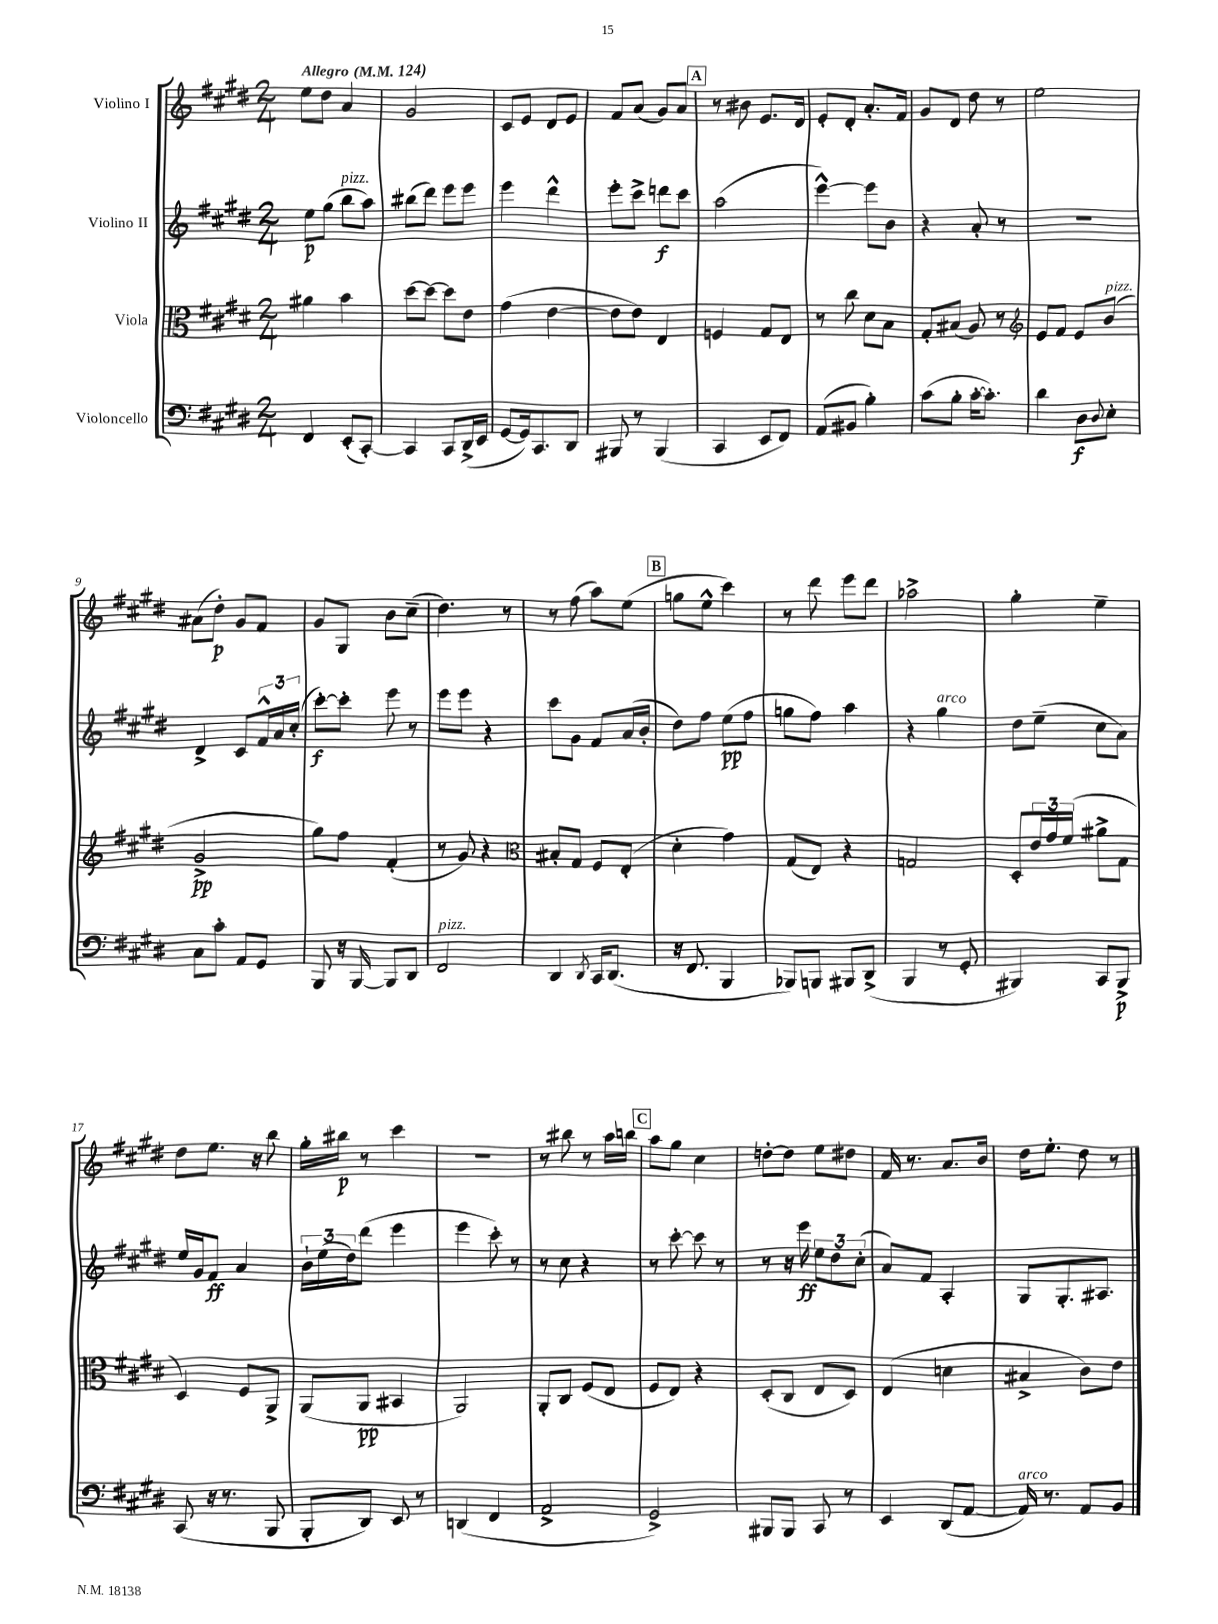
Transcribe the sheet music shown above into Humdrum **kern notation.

**kern	**kern	**kern	**kern
*staff4	*staff3	*staff2	*staff1
*clefF4	*clefC3	*clefG2	*clefG2
*k[f#c#g#d#]	*k[f#c#g#d#]	*k[f#c#g#d#]	*k[f#c#g#d#]
*M2/4	*M2/4	*M2/4	*M2/4
*MM124	*MM124	*MM124	*MM124
4FF#	4a#	8ee	8ee
.	.	(8gg#	8dd#
(8EE'	4b	8bb	4a
[8CC#')	.	8aa)	.
=	=	=	=
4CC#]	[8dd#	(8bb#	2g#
.	8dd#_	8ddd#)	.
8CC#	8dd#]	8eee	.
(16DD#^	8e	8eee	.
16EE	.	.	.
=	=	=	=
[8GG#	(4g#	4eee	8c#
16GG#])	.	.	8e
8.CC#	.	.	.
.	[4e	4ddd#^^	8d#
8DD#	.	.	8e
=	=	=	=
8BBB#	8e]	8eee'	8f#
8r	8e)	8ccc#^	(8a
(4BBB#	4E	8ddd	8g#)
.	.	8ccc#	8a
=	=	=	=
4CC#	4F	(2aa	8r
.	.	.	8b#
8EE	8G#	.	8.e
8FF#)	8E	.	.
.	.	.	16d#
=	=	=	=
(8AA	8r	[4eee^^)	8e'
8BB#	8cc#	.	8d#'
4B')	8d#	8eee]	8.a'
.	8B	8b	.
.	.	.	16f#
=	=	=	=
(8c#	8G#'	4r	8g#
8B'	(8B#	.	8d#
[16c#'	8A)	8a'	8dd#
8.c#'])	.	.	.
.	8r	8r	8r
=	=	=	=
*	*clefG2	*	*
4d#	8e	2r	2ee
.	8f#	.	.
8D#	8e	.	.
8qqD#	.	.	.
8E'	(8b	.	.
=	=	=	=
8C#	2g#^	4d#^	(8a#
8c#'	.	.	8dd#')
8AA	.	8c#	8g#
8GG#	.	24f#^^	8f#
.	.	24a	.
.	.	(24cc#'	.
=	=	=	=
8BBB	8gg#)	[8ccc#')	8g#
16r	8ff#	8ccc#']	8G#
[16BBB	.	.	.
8BBB]	(4f#'	8eee	8b
8DD#	.	8r	(8cc#~
=	=	=	=
2FF#	8r	8eee	4.dd#)
.	8g#)	8eee	.
.	4r	4r	.
.	.	.	8r
=	=	=	=
*	*clefC3	*	*
4DD#	8B#'	8ccc#	8r
.	8G#	8g#	(8ff#
8qDD#	.	.	.
16CC#	8F#	8f#	8aa)
(8.DD#	.	.	.
.	(8E'	(16a	(8ee
.	.	16b'	.
=	=	=	=
16r	4d#'	8dd#)	8gg
8.FF#	.	.	.
.	.	8ff#	8ee^^
4BBB	4g#)	(8ee	4ccc#)
.	.	8ff#	.
=	=	=	=
8BBB-)	(8G#	8gg	8r
8BBB	8E)	8ff#)	8ddd#
8BBB#	4r	4aa	8eee
(8DD#^	.	.	8ddd#
=	=	=	=
4BBB	2G	4r	2aa-^
8r	.	4gg#	.
8GG#'	.	.	.
=	=	=	=
4BBB#)	8D#'	8dd#	4gg#'
.	24e	(8ee~	.
.	24g#	.	.
.	(24f#	.	.
8CC#	8a#^	8cc#	4ee~
8BBB#^	8G#	8a)	.
=	=	=	=
(8CC#	4D#)	16ee	8dd#
.	.	16g#	.
16r	.	8f#	8.ee
8.r	.	.	.
.	8F#	4a	.
.	.	.	16r
8BBB	8AA^	.	8bb
=	=	=	=
8BBB'	(8AA	24b`	16gg#'
.	.	(24ee	.
.	.	.	16bb#
.	.	24dd#)	.
8DD#)	8AA	(8ddd#	8r
8EE	4BB#	4eee	4ccc#
8r	.	.	.
=	=	=	=
(4DD	2AA)	4eee	2r
4FF#	.	8ccc#')	.
.	.	8r	.
=	=	=	=
2AA^	8AA'	8r	8r
.	8C#	8cc#	8bb#
.	(8F#	4r	8r
.	8E	.	16aa
.	.	.	16bb
=	=	=	=
2GG#^)	8F#	8r	8aa
.	8E)	[8ccc#'	8gg#
.	4r	8ccc#]	4cc#
.	.	8r	.
=	=	=	=
8BBB#	(8D#'	8r	[8dd'
8BBB#	8C#	16r	8dd]
.	.	16eee	.
8CC#	8E	12ee	8ee
.	.	12dd#	.
8r	8D#)	.	8dd#
.	.	(12cc#'	.
=	=	=	=
4EE	(4E	8a)	16f#
.	.	.	8.r
.	.	8f#	.
(8DD#	4d	4A'	8.a
[8AA	.	.	.
.	.	.	16b
=	=	=	=
16AA])	4B#^	8G#	16dd#
8.r	.	.	8.ee'
.	.	8.G#'	.
8AA	8c#)	.	8dd#
.	.	8.A#	.
8BB	8e	.	8r
==	==	==	==
*-	*-	*-	*-
